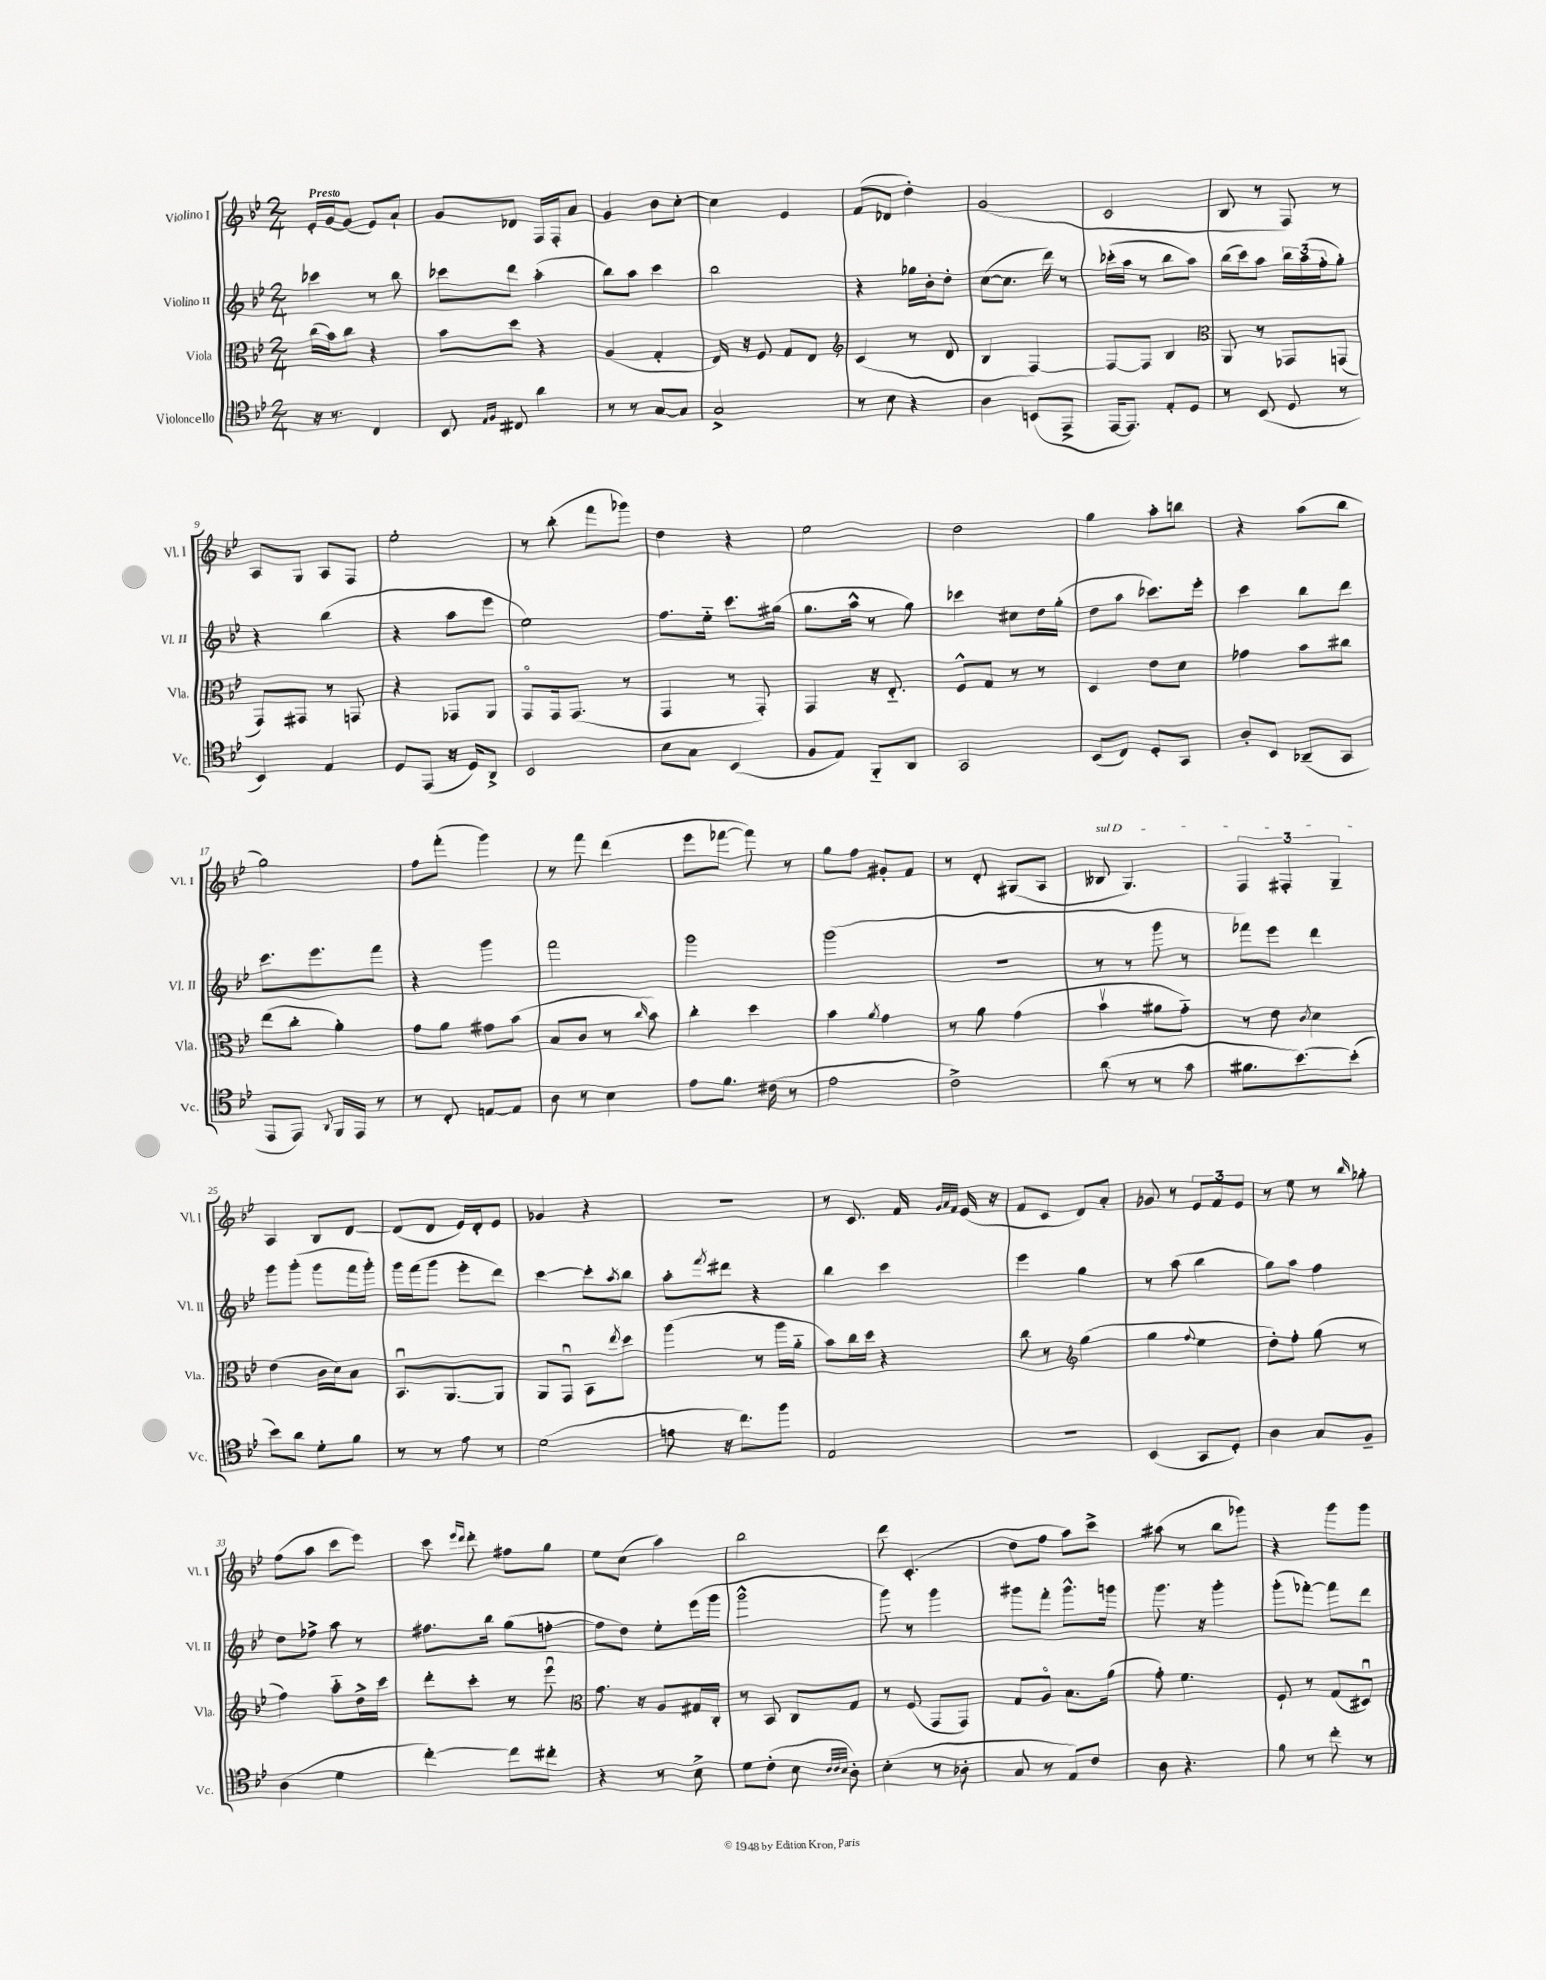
<<
\new StaffGroup <<
\new Staff = "s0" \with { instrumentName = "Violino I" shortInstrumentName = "Vl. I" } {
    \clef treble \key bes \major \numericTimeSignature \time 2/4 \tempo "Presto"
    ees'16-. g'16~ g'8( ees'8) a'8-! |
    g'8 des'8 f16 f16-. a'8 |
    g'4 bes'8 c''8~-. |
    c''4 ees'4 |
    f'8( des'8 d''4-.) |
    g'2( |
    c'2 |
    bes8 r8 f8) r8 |
    a8 g8 a8 f8 |
    ees''2-. |
    r8 bes''8-.( f'''8 ges'''8) |
    d''4 r4 |
    ees''2 |
    d''2 |
    g''4 a''8-. b''8 |
    r4 a''8( bes''8 |
    g''2) |
    f''8 f'''8-.( g'''4) |
    r8 f'''8 d'''4( |
    ees'''8 fes'''8~ fes'''8) r8 |
    g''8 f''8 gis'8-. f'8 |
    r8 d'8-. gis8( a8 |
    \once \override TextSpanner.bound-details.left.text = \markup { \italic "sul D" } beses8\startTextSpan g4.) |
    \tuplet 3/2 { f4 fis4-. g4--\stopTextSpan } |
    a4 bes8 d'8~ |
    d'8( d'8 ees'16) d'16-. ees'8 |
    ges'4 r4 |
    r2 |
    r8 c'8. f'16 \grace { g'32 a'32 f'32 } ees'16( r16 |
    f'8 c'8 d'8) a'8-. |
    ges'8 r8 \tuplet 3/2 { ees'8 f'8 ees'8 } |
    r8 ees''8 r8 \grace { bes''16 } ges''8-. |
    f''8( a''8 c'''8 ees'''8) |
    c'''8 \grace { ees'''16 d'''16 } d'''8-. fis''8 g''8 |
    ees''8 c''8( a''4) |
    bes''2 |
    d'''8 c'4.-.( |
    d''8 f''8 a''8) c'''8-> |
    ais''8( r8 bes''8 ges'''8) |
    r4 g'''8 g'''8 \bar "|." |
}
\new Staff = "s1" \with { instrumentName = "Violino II" shortInstrumentName = "Vl. II" } {
    \clef treble \key bes \major \numericTimeSignature \time 2/4
    ces'''4 r8 bes''8 |
    ces'''8 d'''8 a''4-.( |
    bes''8) a''8 c'''4 |
    bes''2 |
    r4 ges''16 bes'16-. d''8-. |
    c''8~( c''8. d'''16) r8 |
    ces'''16-.( a''16 r8 bes''8 a''8) |
    bes''16( c'''16) a''8 \tuplet 3/2 { bes''16 a''16( f''16-. } g''8-.) |
    r4 bes''4( |
    r4 a''8 ees'''8 |
    ees''2) |
    f''8. ees''16-_ c'''8. gis''16( |
    g''8. a''16-^ r8 g''8) |
    ces'''4 cis''8 d''16 g''16-.( |
    d''8 a''8 ces'''8.) ees'''16-. |
    c'''4 bes''8 d'''8 |
    c'''8. ees'''8. f'''8 |
    r4 g'''4 |
    f'''2 |
    g'''2 |
    g'''2( |
    r2 |
    r8 r8 g'''8 r8 |
    fes'''8) ees'''8 d'''4 |
    g'''8 g'''8-.( g'''8 f'''16 g'''16-.) |
    g'''16 f'''16( g'''8 ees'''8-. d'''8) |
    c'''4~ c'''8-. \acciaccatura { a''8 } bes''8 |
    a''8-. \acciaccatura { f'''8 } dis'''8 r4 |
    bes''4 c'''4 |
    ees'''4 g''4 |
    r8 a''8( bes''4 |
    g''8) a''8 f''4 |
    d''8 fes''8-> a''8 r8 |
    fis''8. bes''16 g''8( f''8~-. |
    f''8 d''8) ees''8-. ees'''16( g'''16 |
    g'''2-^ |
    g'''8) r8 g'''4 |
    gis'''8 f'''8-. gis'''8.-^ g'''16 |
    g'''8. r16 g'''4-. |
    g'''8-.( fes'''8~-.) fes'''8 d'''8 \bar "|." |
}
\new Staff = "s2" \with { instrumentName = "Viola" shortInstrumentName = "Vla." } {
    \clef alto \key bes \major \numericTimeSignature \time 2/4
    c''16( bes'16) c''8 r4 |
    bes'8 d''8 r4 |
    a4( g4-. |
    ees16) r16 f8 g8 ees8 |
    \clef treble c'4( r8 d'8 |
    bes4 f4~) |
    f8~ f8 bes4 |
    \clef alto a,8 r8 ges,8 g,8( |
    g,8) gis,8 r8 g,8 |
    r4 ges,8 a,8 |
    g,8\flageolet g,16 g,8.( r8 |
    g,4 r8 g,8-.) |
    g,4 r16 ees8.-_ |
    f8-^ g8 r8 r8 |
    d4 ees'8 d'8 |
    ges'4 bes'8 cis''8 |
    ees''8( c''8-. a'4-.) |
    g'8 a'8 gis'8 bes'8( |
    bes8 c'8 r8 \grace { c''16 } bes'8) |
    c''4-. d''4 |
    bes'4 \acciaccatura { a'8 } g'4 |
    r8 a'8 g'4( |
    bes'4\upbow ais'8 g'8-_) |
    r8 ees'8 \acciaccatura { c'8 } d'4 |
    ees'4( c'16 d'16) bes8 |
    bes,8.\downbow a,8.~ a,8 |
    a,8 g,8\downbow bes,8 \acciaccatura { ees''8 } d''8 |
    a''4( r8 a''16 a'16-_ |
    bes'8) c''16 d''16 r4 |
    c''8 r8 \clef treble g''4( |
    g''4 \appoggiatura { f''8 } ees''4 |
    d''8-.) f''8-. g''8( r8 |
    f''4) a''8-_ d''16-> c'''16 |
    d'''8-. c'''8-. r8 ees'''8\downbow |
    \clef alto g'8. r16 a8 gis16 c16-. |
    r8 bes,8 c8 g8 |
    r8 f8( g,8 g,8) |
    g8 a8\flageolet bes8. a'16( |
    g'8-.) f'4. |
    f8-! r8 g8( dis8\downbow) \bar "|." |
}
\new Staff = "s3" \with { instrumentName = "Violoncello" shortInstrumentName = "Vc." } {
    \clef tenor \key bes \major \numericTimeSignature \time 2/4
    r16 r8. c4 |
    bes,8 \grace { ees16 f16 } cis8 a'4 |
    r8 r8 g8~ g8 |
    g2-> |
    r8 bes8 r4 |
    a4 b,8( ees,8-> |
    ees,16~ ees,8.) ees8-. d8 |
    r8 bes,8( d8 r8 |
    bes,4) ees4 |
    d8 ees,8( r16 d16) a,8-> |
    bes,2 |
    bes8 g8 bes,4( |
    f8 ees8) f,8-_ a,8 |
    g,2 |
    bes,8( c8) d8-. g,8 |
    a8-. bes,8 aes,8--( g,8 |
    ees,8 ees,8) \appoggiatura { a,8 } f,16 ees,16 r8 |
    r8 c8-. e8~ e8 |
    a8 r8 bes4 |
    ees'8 f'8. cis'16( r8 |
    ees'2 |
    c'2->) |
    a'8( r8 r8 g'8 |
    fis'8. bes'8.~) bes'8-.( |
    bes'8) a'8 d'8-. f'8 |
    r8 r8 ees'8 r8 |
    d'2( |
    e'8 r16 c''8.) f''8 |
    ees2 |
    R2 |
    bes,4( g,8 d8-.) |
    a4 g8 f8-- |
    a4( d'4 |
    c''4~-.) c''8 cis''8-. |
    r4 r8 bes8-> |
    d'8 c'8-.( bes8 \grace { c'32 c'32 bes32 } a8-.) |
    bes4-.( r8 aes8-. |
    g8 r8 ees8) c'8 |
    a8 r4. |
    f'8 r8 c''8-. r8 \bar "|." |
}
>>
>>
